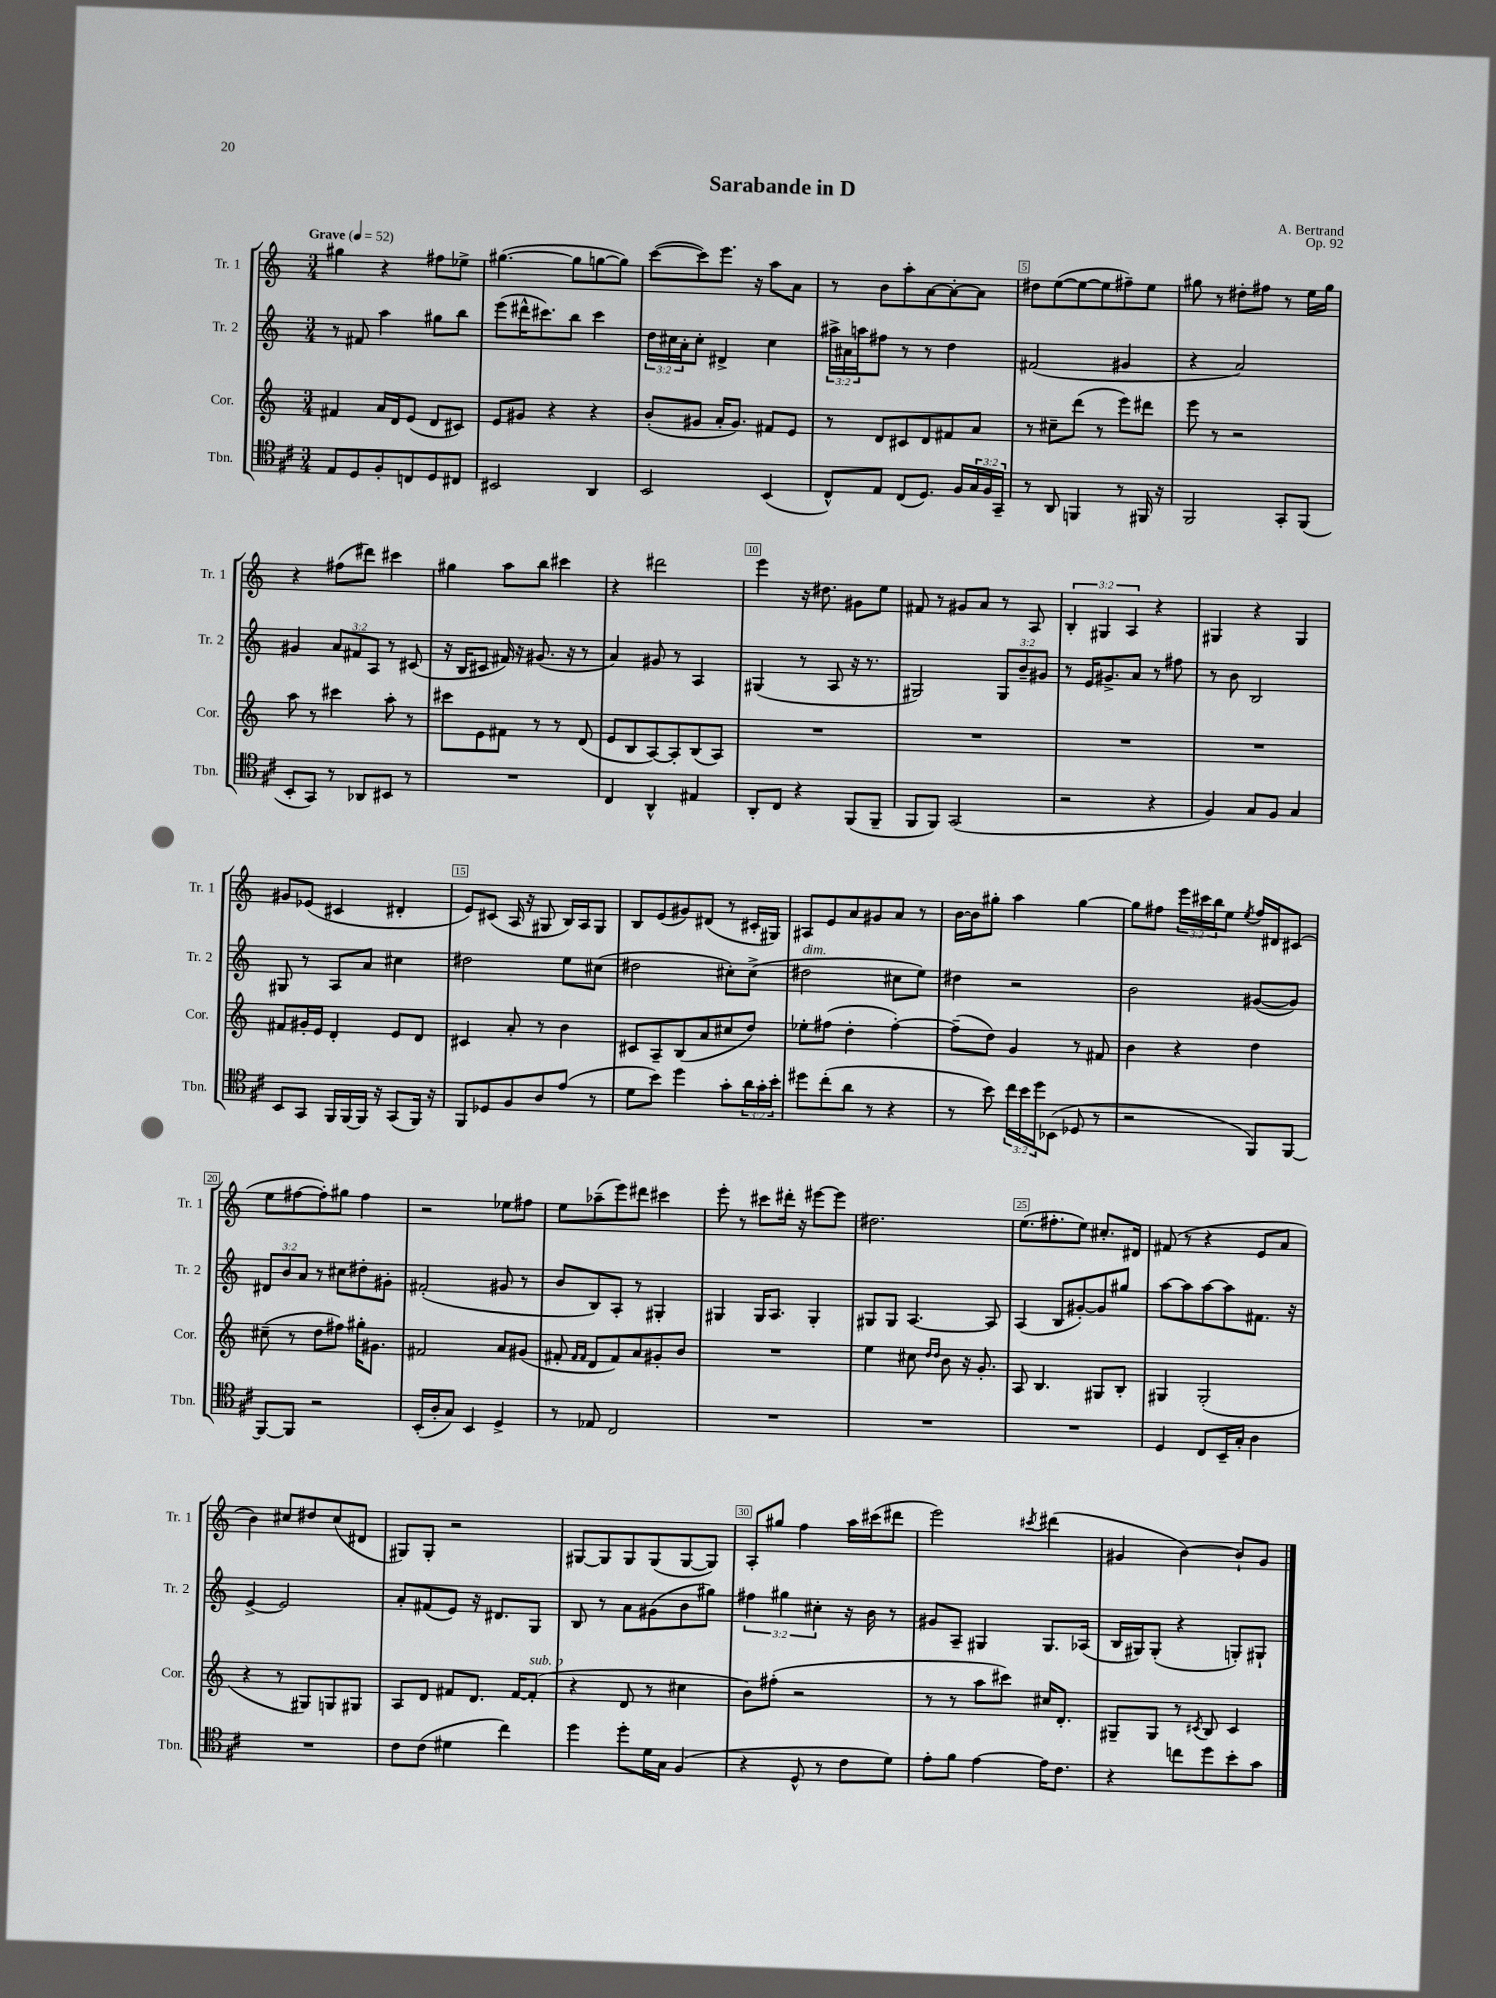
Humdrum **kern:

**kern	**kern	**kern	**kern
*part4	*part3	*part2	*part1
*staff4	*staff3	*staff2	*staff1
*I"Tbn.	*I"Cor.	*I"Tr. 2	*I"Tr. 1
*I'Tbn.	*I'Cor.	*I'Tr. 2	*I'Tr. 1
*clefC4	*clefG2	*clefG2	*clefG2
*k[f#c#]	*k[]	*k[]	*k[]
*M3/4	*M3/4	*M3/4	*M3/4
*MM52	*MM52	*MM52	*MM52
=1	=1	=1	=1
!	!	!	!LO:TX:a:B:t=Grave
8E/L	4f#X/	8r	4gg#X\
8D/	.	8f#X/	.
8F#'/	16a/LL	4aa\	4r
.	16d/J	.	.
8Cn/	(8e/J	.	.
8D/	8d/L	8gg#X\L	8ff#X\L
8C#X/J	8c#X/J)	8bb\J	8ee-X^\J
=2	=2	=2	=2
2BB#X/	8e/L	(8eee\L	([4.gg#X\
.	8g#X/J	16ddd#X^^\K	.
.	.	8.ccc#X\)	.
.	4r	.	.
.	.	8bb\J	8gg#\L]
4AA/	4r	4ccc#\	[8ggn\
.	.	.	8gg\J])
=3	=3	=3	=3
2BB/	(8b'/L	24dd\LL	([8ccc\L
.	.	24cc#X\	.
.	.	24a'\J	.
.	8g#X/J	8cc#'\J	8ccc\])
.	16a'/KL	4d#X^/	8.eee\J
.	8.g#/J)	.	.
.	.	.	16r
(4BB/	8f#X/L	4cc#\	8aa\L
.	8e/J	.	8a\J
=4	=4	=4	=4
8C#^^/L)	8r	24aa#X^\LL	8r
.	.	24a#X\	.
.	.	24aan\J	.
8E/J	8d/L	8ff#X\J	8b\L
(8C#/L	8c#X/	8r	8aa'\
8.D/J)	8d/	8r	[8a\
.	8f#X/	4dd\	8a'\_
16F#/LL	.	.	.
24G/	8a/J	.	8a\J]
24F#/	.	.	.
24GG~/JJ	.	.	.
=5	=5	=5	=5
8r	8r	(2f#X/	8dd#X\L
8AA/	8cc#X~\L	.	([8ee\
4FFn/	(8ddd\J	.	8ee\_
.	8r	.	8ee\]
8r	8eee\L)	4g#X/	8ff#X~\)
16FF#X/	8ddd#X\J	.	8ee\J
16r	.	.	.
=6	=6	=6	=6
2FF#/	8eee\	4r	8gg#X\
.	8r	.	8r
.	2r	2a/)	8dd#X'\L
.	.	.	8ff#X\J
8GG'/L	.	.	8r
(8FF#/J	.	.	16ee\LL
.	.	.	16gg#\JJ
!!LO:LB:g=z
=7	=7	=7	=7
8BB'/L	8aa\	4g#X/	4r
8GG/J)	8r	.	.
8r	4ccc#X\	12a/L	(8ff#X\L
.	.	12f#X/	.
8AA-X/L	.	.	8ddd#X\J)
.	.	12A/J	.
8BB#X/J	8aa'\	8r	4ccc#X\
8r	8r	(8c#X/	.
=8	=8	=8	=8
2.r	8ccc#X\L	16r	4gg#X\
.	.	16B/KL	.
.	8e\	8c#X/J	.
.	8f#X\J	16f#X/)	8aa\L
.	.	16r	.
.	8r	(8.g#X/	8bb\J
.	8r	.	4ccc#X\
.	.	16r	.
.	(8d/	8r	.
=9	=9	=9	=9
4C#/	8e/L	4a/)	4r
.	8B/	.	.
4AA^^/	[8A/)	8g#X/	2ddd#X\
.	8A'/]	8r	.
4E#X/	(8B/	4A/	.
.	8A/J)	.	.
=10	=10	=10	=10
8AA'/L	2.r	(4G#X/	4eee\
8C#/J	.	.	.
4r	.	8r	16r
.	.	.	8.dd#X\
.	.	8A/	.
(8FF#/L	.	16r	8g#X\L
.	.	8.r	.
8FF#~/J	.	.	8ee\J
=11	=11	=11	=11
8FF#/L	2.r	2G#X/)	8f#X/
8FF#/J)	.	.	8r
(2GG/	.	.	8g#X/L
.	.	.	8a/J
.	.	12G#/L	8r
.	.	12b~/	.
.	.	.	8A/
.	.	12g#X/J	.
=12	=12	=12	=12
2r	2.r	8r	6B'/
.	.	16e/KL	.
.	.	.	6G#X/
.	.	8.g#X^/	.
.	.	.	6A/
.	.	8a/J	.
4r	.	8r	4r
.	.	8ff#X\	.
=13	=13	=13	=13
4F#/)	2.r	8r	4G#X/
.	.	8b\	.
8G/L	.	2B/	4r
8F#/J	.	.	.
4G/	.	.	4G#/
!!LO:LB:g=z
=14	=14	=14	=14
8BB/L	8f#X/L	8G#X/	8g#X/L
8GG/J	16g#X'/L	8r	(8e-X/J
.	16e/JJ	.	.
16FF#/LL	4d'/	8A/L	4c#X/
[16FF#/	.	.	.
16FF#/JJ]	.	8a/J	.
16r	.	.	.
(8GG/L	8e/L	4cc#X\	4d#X'/
16FF#/Jk)	8d/J	.	.
16r	.	.	.
=15	=15	=15	=15
8FF#/L	4c#X/	2dd#X\	8e/L)
8D-X/	.	.	(8c#X/J
8F#/	8a'/	.	16A/
.	.	.	16r
8A/	8r	.	8G#X/
(8e/J	4b\	8ee\L	16B/LL)
.	.	.	16A/J
8r	.	(8cc#X\J	8G#/J
=16	=16	=16	=16
8d\L	8c#X/L	2dd#X\	8B/L
8b\J)	8A~/	.	(8e/
4dd\	(8B/	.	8g#X/)
.	8a/	.	(8d#X/J
8g'\L	8cc#X/	8cc#X'\L)	8r
24a\L	8dd/J)	(8cc#^\J	16c#X'/LL
24g'\	.	.	.
.	.	.	16G#X/JJ)
24b'\JJ	.	.	.
=17	=17	=17	=17
!	!	!LO:TX:a:i:t=dim.	!
8dd#X\L	8ee-X'\L	2dd#X\	8A#X/L
(8cc#'\	(8ff#X\J	.	8e/
8a\J	4dd'\	.	8a/
8r	.	.	8g#X/
4r	[4ff#'\)	8cc#X\L	8a/J
.	.	8ee\J)	8r
=18	=18	=18	=18
8r	(8ff#~\L]	4dd#X\	[16b\LL
.	.	.	16b\J]
8b\)	8dd\J)	.	8gg#X'\J
24cc#\LL	4g/	2r	4aa\
24b\	.	.	.
24dd\J	.	.	.
(8BB-X\J	.	.	.
8D-X/	8r	.	[4gg#\
8r	8f#X/	.	.
=19	=19	=19	=19
2r	4b\	2b\	8gg#\L]
.	.	.	8ff#X\J
.	4r	.	24eee\LL
.	.	.	24ccc#X\
.	.	.	24bb\J
.	.	.	8ee\J
.	.	.	8qee/
8FF#/L)	4dd\	([8g#X/L	16ff#/LL
.	.	.	16d#X/J
[8FF#/J	.	8g#/J])	(8c#X/J
!!LO:LB:g=z
=20	=20	=20	=20
8FF#/L_	(8cc#X~\	12d#X/L	8ee\L
.	.	12b/	.
8FF#/J]	8r	.	[8ff#X\
.	.	12a/J	.
2r	8dd\L	8r	8ff#'\])
.	8ff#X\J)	8cc#X\L	8gg#X\J
.	16gg#X'\KL	8dd#X'\	4ff#\
.	8.g#X\J	.	.
.	.	8g#X'\J	.
=21	=21	=21	=21
(16BB'/LL	2f#X/	(2f#X'/	2r
16A'/J	.	.	.
8G/J)	.	.	.
4BB/	.	.	.
4D^/	8a/L	8g#X/	8ee-X\L
.	(8g#X/J	8r	8ff#X\J
=22	=22	=22	=22
8r	8f#X'/	8b/L	8ee\L
.	16qqf#/LL	.	.
.	16qqf#/JJ	.	.
8E-X/	8d/L	8B/)	(8aa-X~\
2C#/	8f#/)	8A'/J	8eee\)
.	8a/	8r	8ddd#X\J
.	8g#X'/	4G#X'/	4ccc#X\
.	8b/J	.	.
=23	=23	=23	=23
2.r	2.r	4G#X/	8eee'\
.	.	.	8r
.	.	16G#/KL	8ccc#X\L
.	.	8.A/J	.
.	.	.	16ddd#X'\Jk
.	.	.	16r
.	.	4G#'/	[8eee#X\L
.	.	.	8eee#\J]
=24	=24	=24	=24
2.r	4ee\	8G#X/L	2.dd#X\
.	.	8G#/J	.
.	8cc#X\	[4.A/	.
.	16qqdd/LL	.	.
.	16qqdd/JJ	.	.
.	8b\	.	.
.	16r	.	.
.	8.g'/	.	.
.	.	8A/]	.
=25	=25	=25	=25
2.r	8A/	(4A/	(8.ee\L
.	4.B/	.	.
.	.	.	8.ff#X'\
.	.	8B/L	.
.	.	[8g#X'/)	8ee\J)
.	8G#X/L	8g#/]	8.cc#X'/L
.	8B'/J	8gg#X/J	.
.	.	.	16d#X/Jk
=26	=26	=26	=26
4D/	4G#X/	[8aa\L	(8f#X/
.	.	8aa\]	8r
8C#/L	(2G#'/	[8aa\	4r
16BB~/L	.	8aa\]	.
16G'/JJ	.	.	.
4A\	.	8.f#X\J	8e/L
.	.	.	8a/J
.	.	16r	.
!!LO:LB:g=z
=27	=27	=27	=27
2.r	4r	[4e^/	4b\)
.	8r	2e/]	8cc#X/L
.	8G#X/L)	.	8dd#X/
.	8Gn/	.	(8cc#/
.	8G#X/J	.	8d#X/J
=28	=28	=28	=28
8c#\L	8A/L	8a'/L	8G#X/L)
(8c#\J	8d/J	(8f#X/	8G#'/J
4d#X\	8f#X/L	8e/J)	2r
.	8.d/J	16r	.
.	.	8.d#X/L	.
4cc#\)	.	.	.
.	[16f#/KL	.	.
!	!LO:TX:a:i:t=sub. p	!	!
.	(8f#'/J]	8G/J	.
=29	=29	=29	=29
4dd\	4r	8B/	[8G#X/L
.	.	8r	8G#/]
8dd'\L	8d/	8a\L	8G#/
16d\L	8r	(8g#X\	(8G#/
16G\JJ	.	.	.
(4F#/	4cc#X\	8b\	[8G#/
.	.	8gg#X\J)	8G#/J])
=30	=30	=30	=30
4r	8b\L)	6ff#X\	8A'/L
.	(8ff#X'\J	.	8gg#X/J
.	.	6gg#X\	.
8D^^/	2r	.	4ff\
.	.	6cc#X'\	.
8r	.	.	.
8c#\L	.	16r	16aa\LL
.	.	16b\	(16ccc#X\J
8d\J)	.	8r	8ddd#X\J
=31	=31	=31	=31
8e'\L	8r	8g#X/L	2eee\)
8f#\J	8r	8A~/J	.
[4e\	8aa\L	4G#X/	.
.	8ccc#X\J)	.	.
.	.	.	8qccc#X/
16e\KL]	16cc#X/KL	8.G#/L	(4ddd#X\
8.c#\J	8.d'/J	.	.
.	.	(16A-X/Jk	.
=32	=32	=32	=32
4r	8G#X~/L	16B/LL	4g#X/
.	.	16G#X/J)	.
.	8G#/J	(8G#'/J	.
8ccn\L	8r	4r	[4b\)
.	8qc#X/	.	.
8dd\	8B/	.	.
8b'\	4c#/	8Gn'/L)	8b`/L]
8g\J	.	8G#X`/J	8g#/J
==	==	==	==
*-	*-	*-	*-
